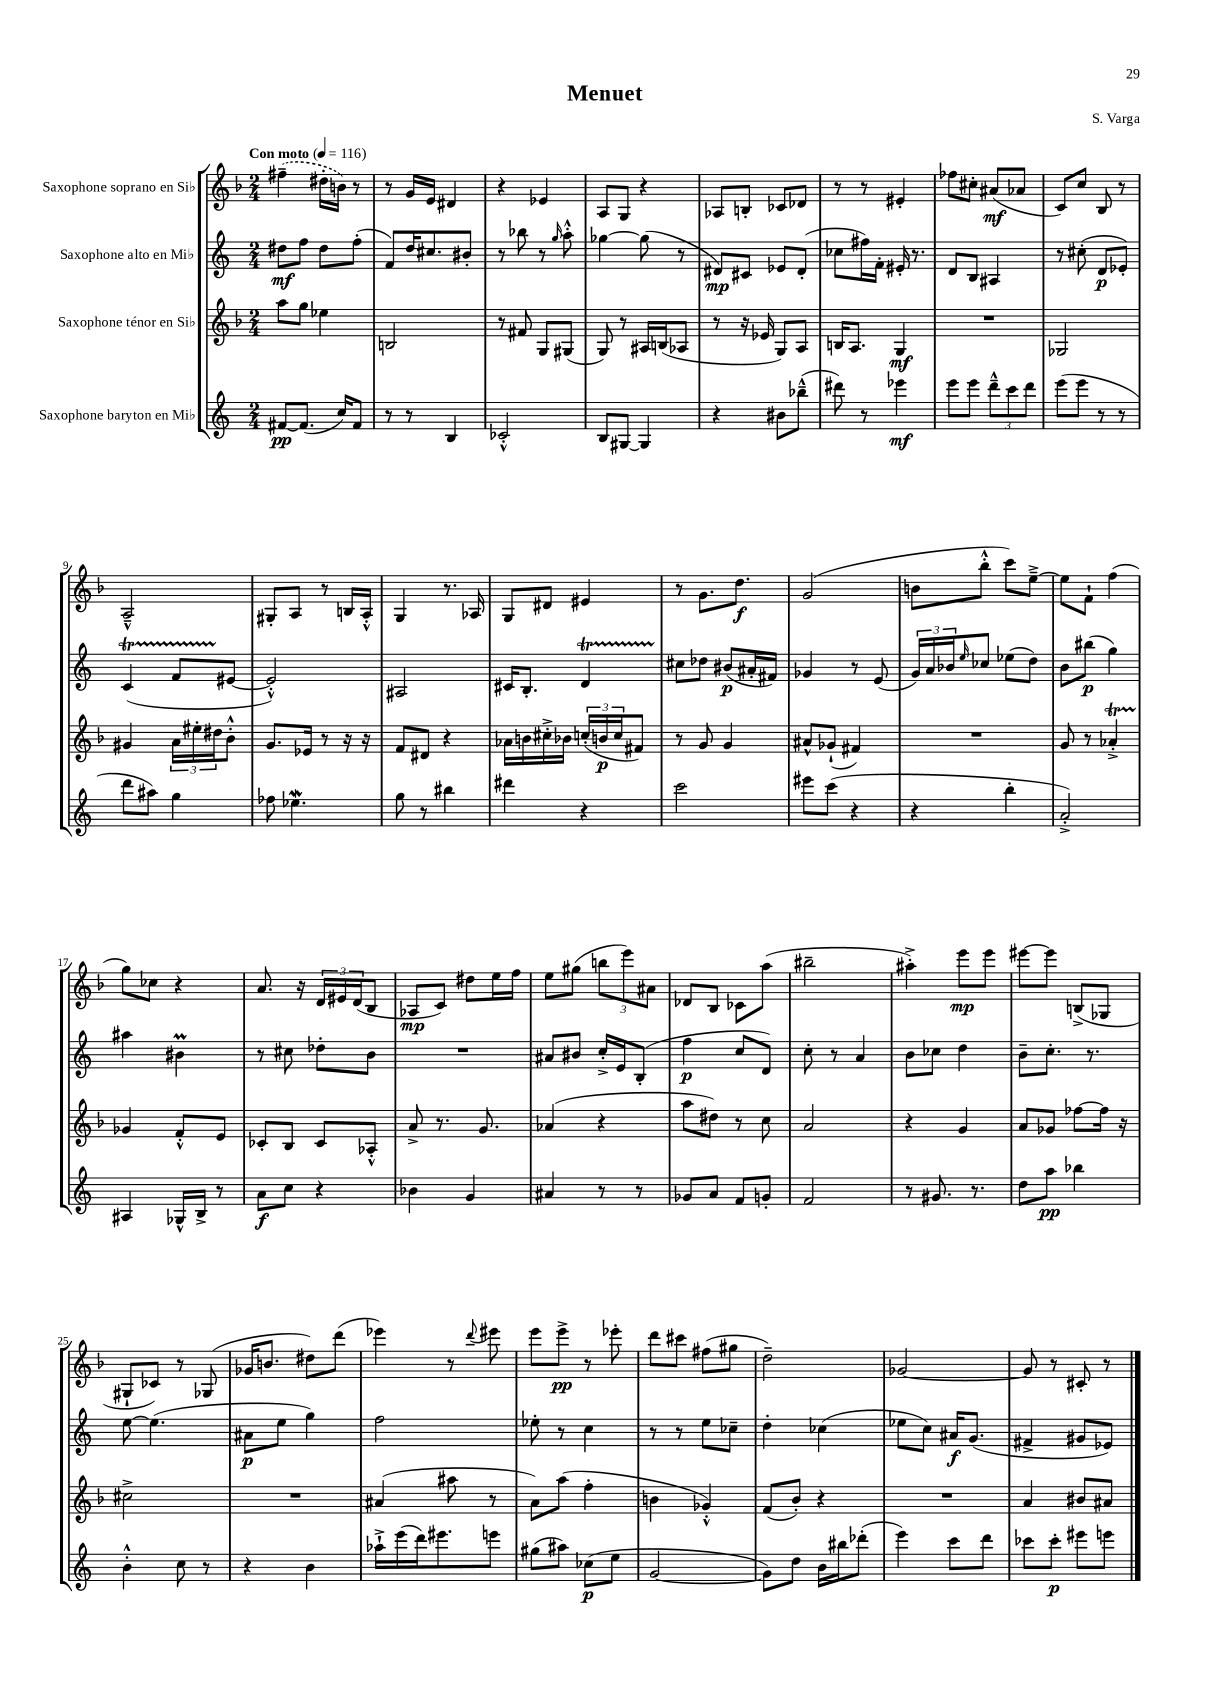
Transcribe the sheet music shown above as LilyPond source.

\header { title = "Menuet" composer = "S. Varga" }
<<
\new StaffGroup <<
\new Staff = "s0" \with { instrumentName = "Saxophone soprano en Sib" } {
    \clef treble \key f \major \numericTimeSignature \time 2/4 \tempo "Con moto" 4 = 116
    \once \slurDashed fis''4--( dis''16-. b'16) r8 |
    r8 g'16 e'16 dis'4 |
    r4 ees'4 |
    a8 g8 r4 |
    aes8 b8-. ces'8 des'8 |
    r8 r8 eis'4-. |
    fes''8 cis''8-. ais'8\mf( aes'8 |
    c'8) c''8 bes8 r8 |
    a2---^ |
    gis8-. a8 r8 b16 a16-.-^ |
    g4 r8. aes16 |
    g8 dis'8 eis'4 |
    r8 g'8. d''8.\f |
    g'2( |
    b'8 bes''8-.-^ c'''8) e''8~---> |
    e''8 f'8-! f''4( |
    g''8) ces''8 r4 |
    a'8. r16 \tuplet 3/2 { d'16 eis'16 d'16( } bes8 |
    aes8\mp c'8) dis''8 e''16 f''16 |
    e''8 gis''8( \tuplet 3/2 { b''8 e'''8) ais'8 } |
    des'8 bes8 ces'8 a''8( |
    bis''2-- |
    ais''4-.->) e'''8\mp e'''8 |
    eis'''8~ eis'''8 b8->( ges8 |
    gis8-! ces'8) r8 ges8( |
    ges'16 b'8. dis''8) d'''8( |
    ees'''4) r8 \appoggiatura { d'''8 } eis'''8 |
    e'''8 e'''8->\pp r8 ees'''8-. |
    d'''8 cis'''8 fis''8( gis''8 |
    d''2--) |
    ges'2~ |
    ges'8 r8 cis'8-. r8 \bar "|." |
}
\new Staff = "s1" \with { instrumentName = "Saxophone alto en Mib" } {
    \clef treble \key c \major \numericTimeSignature \time 2/4
    dis''8\mf f''8 dis''8 f''8-.( |
    f'8) d''16 cis''8. bis'8-. |
    r8 bes''8 r8 \grace { g''16 } a''8-.-^ |
    ges''4~ ges''8( r8 |
    dis'8\mp) cis'8 ees'8 dis'8-.( |
    ces''8 fis''16) f'16-. eis'16-. r8. |
    d'8 b8 ais4 |
    r8 cis''8-.( d'8\p ees'8-.) |
    c'4\startTrillSpan( f'8 eis'8~\stopTrillSpan |
    eis'2-.-^) |
    ais2 |
    cis'16 b8.-. d'4\startTrillSpan |
    cis''8\stopTrillSpan des''8 bis'8\p( ais'16-. fis'16) |
    ges'4 r8 e'8( |
    \tuplet 3/2 { g'16) a'16 bes'16 } \grace { e''16 } ces''8 ees''8( d''8) |
    b'8 bis''8\p( g''4) |
    ais''4 bis'4\prall |
    r8 cis''8 des''8-. b'8 |
    R2 |
    ais'8 bis'8 c''16-.-> e'16 b8-.( |
    f''4\p c''8 d'8) |
    c''8-. r8 a'4 |
    b'8 ces''8 d''4 |
    b'8-- c''8.-. r8. |
    e''8~ e''4.( |
    ais'8\p e''8 g''4) |
    f''2 |
    ees''8-. r8 c''4 |
    r8 r8 e''8 ces''8-- |
    d''4-. ces''4( |
    ees''8 c''8) ais'16\f g'8.( |
    fis'4-> gis'8 ees'8) \bar "|." |
}
\new Staff = "s2" \with { instrumentName = "Saxophone ténor en Sib" } {
    \clef treble \key f \major \numericTimeSignature \time 2/4
    a''8 g''8 ees''4 |
    b2 |
    r8 fis'8 g8 gis8( |
    g8) r8 ais16 b16( aes8 |
    r8 r16 ees'16 g8) a8 |
    b16 a8. g4\mf |
    R2 |
    ges2 |
    gis'4 \tuplet 3/2 { a'16 eis''16-. dis''16 } bes'8-.-^ |
    g'8. ees'16 r8 r16 r16 |
    f'8 dis'8 r4 |
    aes'16 b'16 cis''16-.-> bes'16 \tuplet 3/2 { c''16-.( b'16\p c''16 } fis'8) |
    r8 g'8 g'4 |
    ais'8-^ ges'8-!( fis'4) |
    R2 |
    g'8 r8 aes'4-.->\startTrillSpan |
    ges'4\stopTrillSpan f'8-.-^ e'8 |
    ces'8-. bes8 ces'8 aes8-.-^ |
    a'8-> r8. g'8. |
    aes'4( r4 |
    a''8 dis''8) r8 c''8 |
    a'2 |
    r4 g'4 |
    a'8 ges'8 fes''8~ fes''16 r16 |
    cis''2-> |
    R2 |
    ais'4( ais''8 r8 |
    a'8) a''8( f''4-. |
    b'4 ges'4-.-^) |
    f'8( bes'8-.) r4 |
    R2 |
    a'4 bis'8 ais'8 \bar "|." |
}
\new Staff = "s3" \with { instrumentName = "Saxophone baryton en Mib" } {
    \clef treble \key c \major \numericTimeSignature \time 2/4
    fis'8~\pp fis'8.( c''16) fis'8 |
    r8 r8 b4 |
    ces'2-.-^ |
    b8 gis8~ gis4 |
    r4 bis'8 bes''8---^( |
    dis'''8) r8 ees'''4\mf |
    e'''8 e'''8 \tuplet 3/2 { d'''8---^ c'''8 d'''8 } |
    e'''8( e'''8 r8 r8 |
    d'''8 ais''8) g''4 |
    fes''8 ees''4.\mordent |
    g''8 r8 bis''4 |
    dis'''4 r4 |
    c'''2 |
    eis'''8 c'''8( r4 |
    r4 b''4-. |
    a'2-.->) |
    ais4 ges16-^ b16-> r8 |
    a'8\f c''8 r4 |
    bes'4 g'4 |
    ais'4 r8 r8 |
    ges'8 a'8 f'8 g'8-. |
    f'2 |
    r8 gis'8. r8. |
    d''8 a''8\pp bes''4 |
    b'4-.-^ c''8 r8 |
    r4 b'4 |
    aes''16-!-> e'''16( d'''16) eis'''8. e'''8 |
    gis''8( ais''8) ces''8\p( e''8 |
    g'2~ |
    g'8) d''8 b'16 bis''16 des'''8-.( |
    e'''4) c'''8 d'''8 |
    ces'''8 ces'''8-.\p eis'''8 e'''8 \bar "|." |
}
>>
>>
